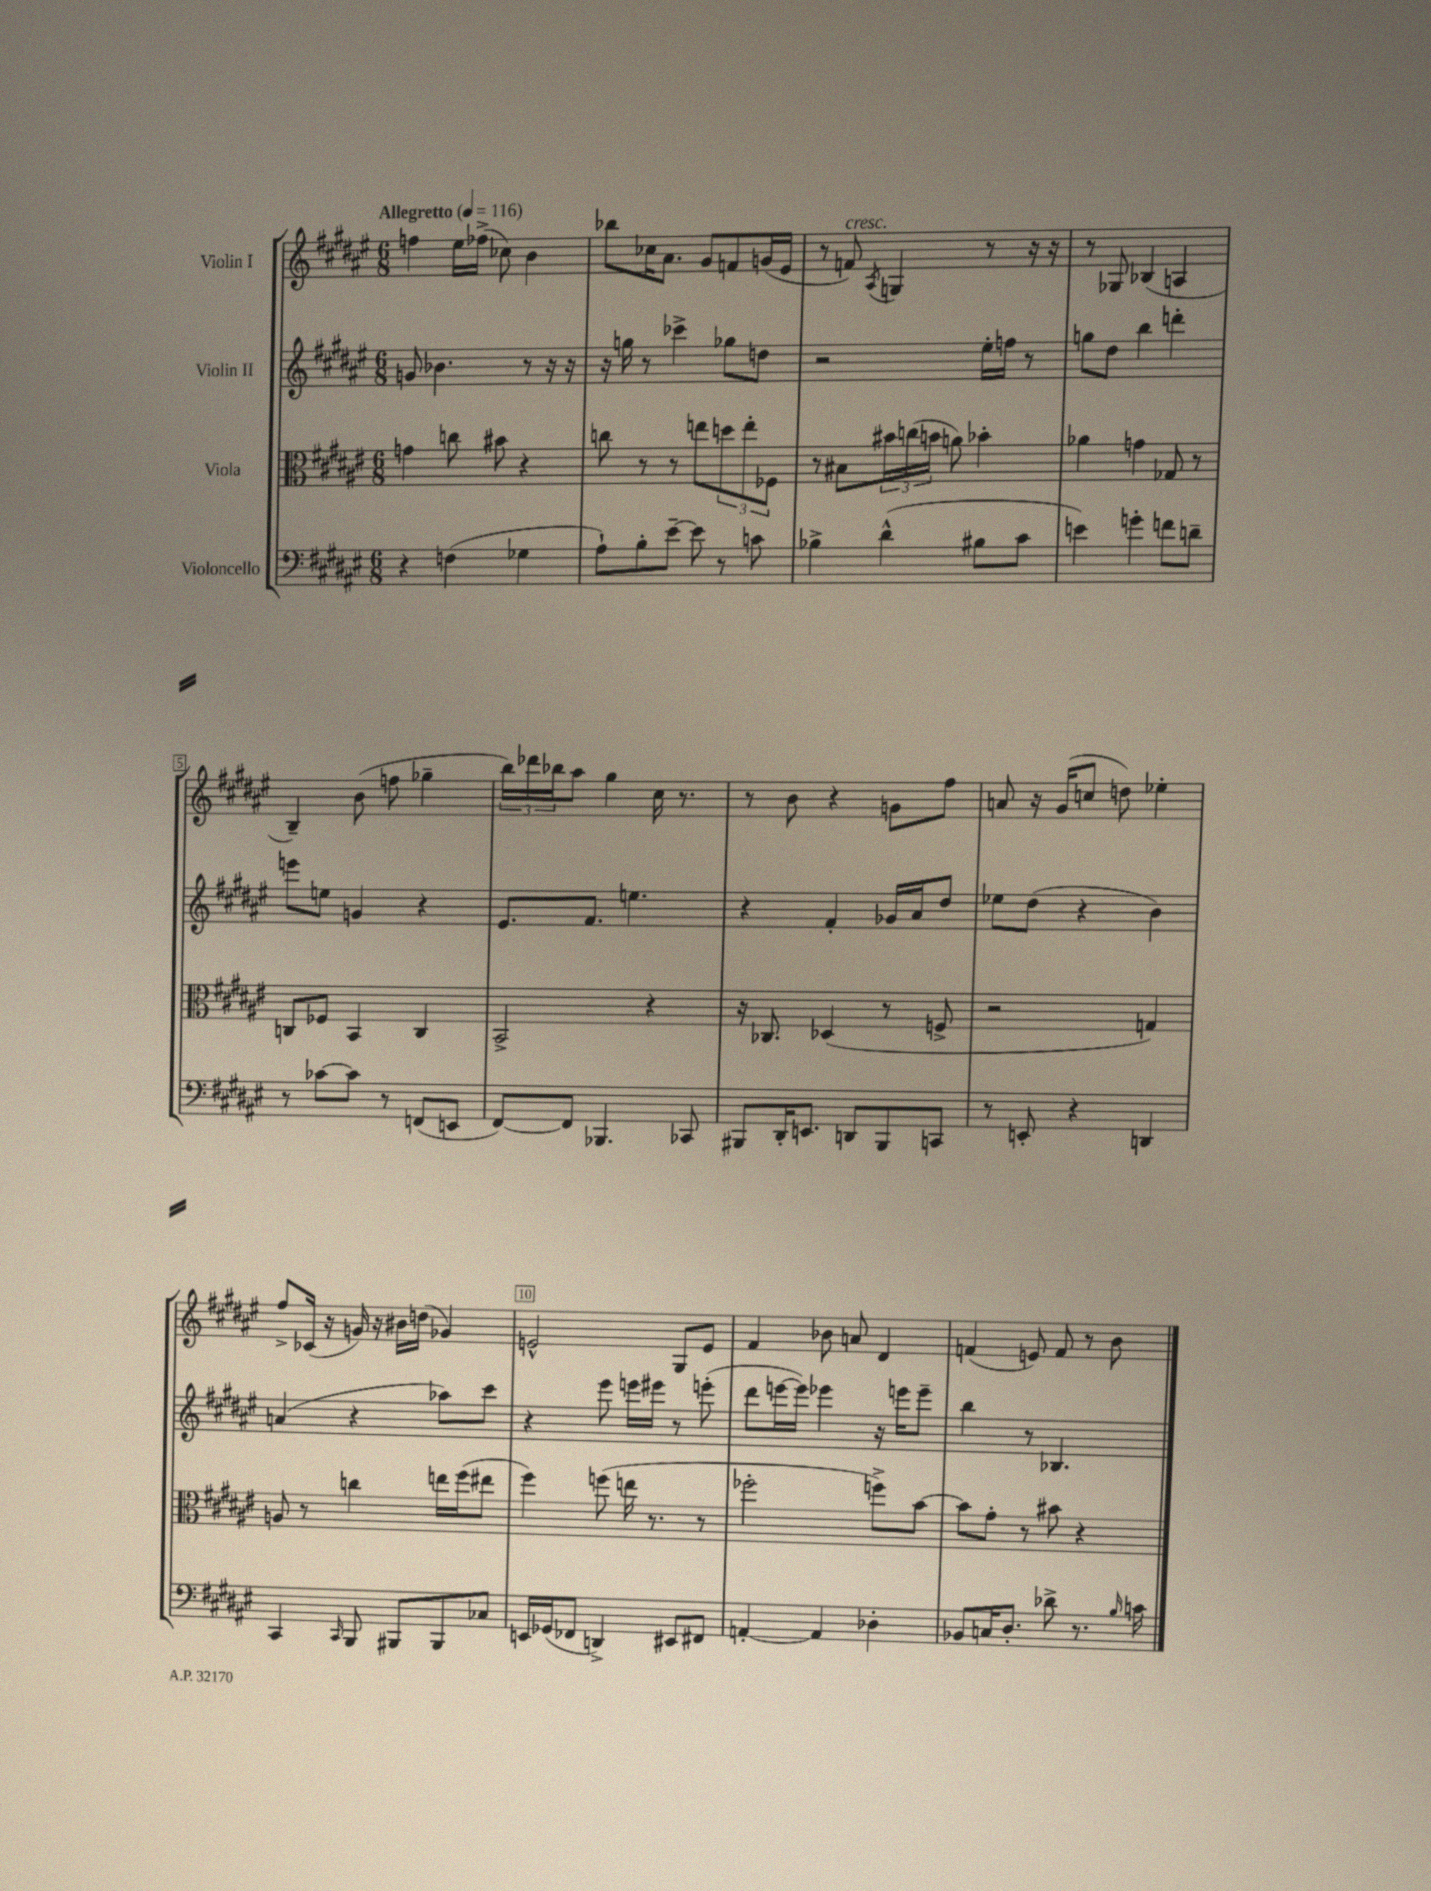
<<
\new StaffGroup <<
\new Staff = "s0" \with { instrumentName = "Violin I" } {
    \clef treble \key fis \major \numericTimeSignature \time 6/8 \tempo "Allegretto" 4 = 116
    f''4 eis''16 fes''16->( ces''8) b'4 |
    bes''8 ces''16 ais'8. gis'8 f'8 g'16( eis'16 |
    r8 f'8^\markup { \italic "cresc." }) \acciaccatura { ais8 } g4 r8 r16 r16 |
    r8 ges8 bes4( a4 |
    b4--) b'8( f''8 ges''4-- |
    \tuplet 3/2 { b''16) des'''16 bes''16 } ais''8 gis''4 cis''16 r8. |
    r8 b'8 r4 g'8 fis''8 |
    a'8 r16 gis'16( c''8 d''8) ees''4-. |
    fis''8-> ces'16( r16 g'16) r16 bis'16 d''16( ges'4) |
    e'2-^ gis8 e'8 |
    fis'4 bes'8 a'8 dis'4 |
    f'4( e'8) f'8 r8 b'8 \bar "|." |
}
\new Staff = "s1" \with { instrumentName = "Violin II" } {
    \clef treble \key fis \major \numericTimeSignature \time 6/8
    g'8 bes'4. r8 r16 r16 |
    r16 g''16 r8 ces'''4-> ges''8 d''8 |
    r2 eis''16-. f''16 r8 |
    g''8 dis''8 b''4 d'''4-. |
    e'''8 e''8 g'4 r4 |
    eis'8. fis'8. e''4. |
    r4 fis'4-. ges'16 ais'16 dis''8 |
    ees''8 dis''8( r4 b'4) |
    a'4( r4 aes''8) cis'''8 |
    r4 eis'''8 e'''16 eis'''16 r8 e'''8-.( |
    dis'''8 e'''16~ e'''16) ees'''4 r16 e'''16 e'''8-- |
    b''4 r8 bes4. \bar "|." |
}
\new Staff = "s2" \with { instrumentName = "Viola" } {
    \clef alto \key fis \major \numericTimeSignature \time 6/8
    g'4 c''8 bis'8 r4 |
    c''8 r8 r8 e''8 \tuplet 3/2 { d''8 e''8-. fes8 } |
    r8 bis8 \tuplet 3/2 { bis'16 c''16( b'16 } a'8) bes'4-. |
    aes'4 g'4 ges8 r8 |
    c8 fes8 b,4 c4 |
    b,2-> r4 |
    r16 ces8. des4( r8 f8-> |
    r2 g4) |
    a8 r8 c''4 e''16 fis''16( eis''8 |
    fis''4) f''8( e''16 r8. r8 |
    fes''2-. f''8->) b'8~ |
    b'8 gis'8-. r8 bis'8 r4 \bar "|." |
}
\new Staff = "s3" \with { instrumentName = "Violoncello" } {
    \clef bass \key fis \major \numericTimeSignature \time 6/8
    r4 f4( ges4 |
    ais8-!) b8-. eis'8~-- eis'8 r8 c'8 |
    bes4-> dis'4-^( bis8 cis'8 |
    e'4) g'4-. f'8 d'8-- |
    r8 ces'8~ ces'8 r8 f,8( e,8 |
    fis,8~) fis,8 bes,,4. ces,8 |
    bis,,8 dis,16-. e,8. d,8 bis,,8 c,8 |
    r8 e,8-. r4 d,4 |
    cis,4 \grace { cis,16 } b,,8 bis,,8 bis,,8 ces8 |
    e,16 ges,16( fes,8 d,4->) eis,8 fis,8 |
    a,4~-. a,4 des4-. |
    bes,8 c16 dis8.-. des'8-> r8. \grace { b16 } c'16 \bar "|." |
}
>>
>>
\layout { \context { \Score \override BarNumber.break-visibility = ##(#f #t #t) barNumberVisibility = #(every-nth-bar-number-visible 5) \override BarNumber.stencil = #(make-stencil-boxer 0.1 0.3 ly:text-interface::print) } }
